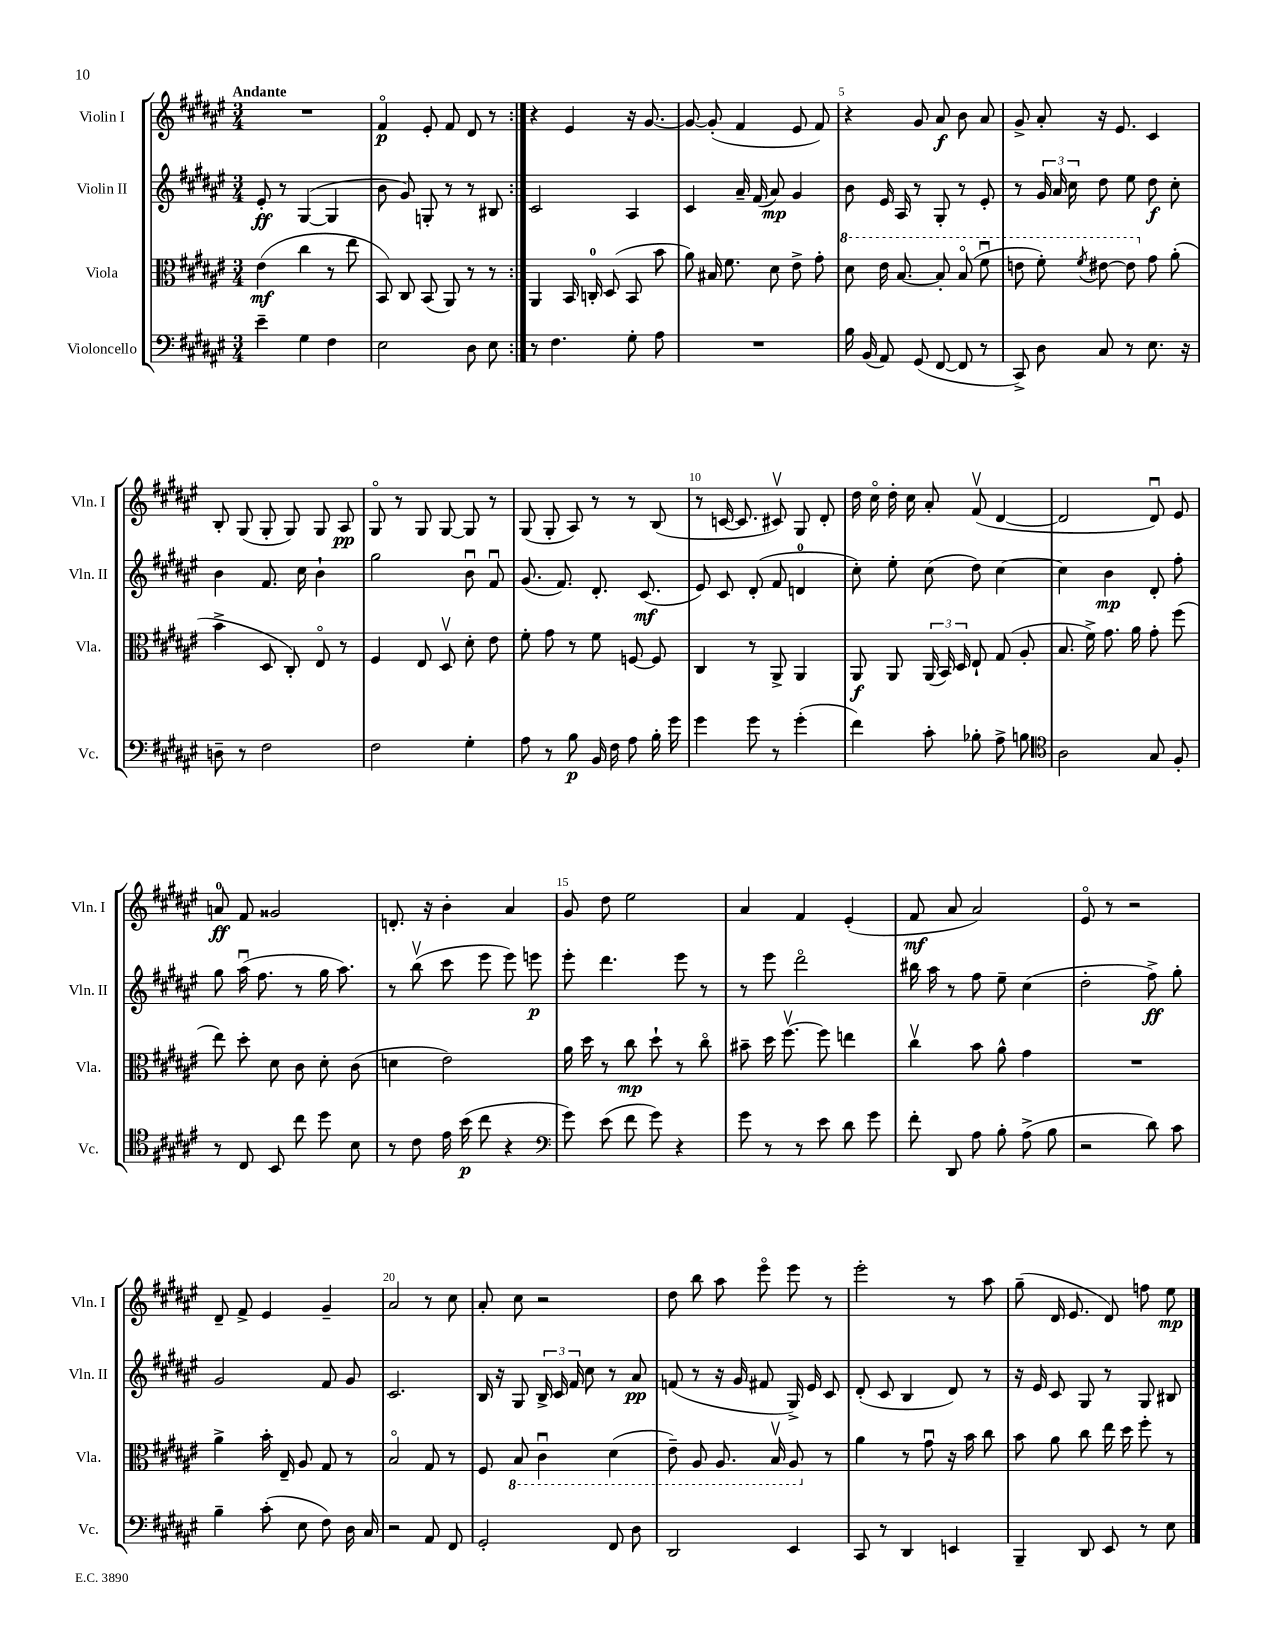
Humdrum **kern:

**kern	**dynam	**kern	**dynam	**kern	**dynam	**kern	**dynam
*part4	*part4	*part3	*part3	*part2	*part2	*part1	*part1
*staff4	*staff4	*staff3	*staff3	*staff2	*staff2	*staff1	*staff1
*I"Violoncello	*	*I"Viola	*	*I"Violin II	*	*I"Violin I	*
*I'Vc.	*	*I'Vla.	*	*I'Vln. II	*	*I'Vln. I	*
*clefF4	*	*clefC3	*	*clefG2	*	*clefG2	*
*k[f#c#g#d#a#e#]	*	*k[f#c#g#d#a#e#]	*	*k[f#c#g#d#a#e#]	*	*k[f#c#g#d#a#e#]	*
*M3/4	*	*M3/4	*	*M3/4	*	*M3/4	*
=1	=1	=1	=1	=1	=1	=1	=1
!	!	!	!	!	!	!LO:TX:a:B:t=Andante	!
4e#~\	.	(4e#\	mf	8e#'/	ff	2.r	.
.	.	.	.	8r	.	.	.
4G#\	.	4cc#\	.	([4G#/	.	.	.
4F#\	.	8r	.	4G#/]	.	.	.
.	.	8ee#\	.	.	.	.	.
=2	=2	=2	=2	=2	=2	=2	=2
2E#\	.	8BB/)	.	8b\	.	4f#/	p
.	.	8C#/	.	8g#/)	.	.	.
.	.	(8BB/	.	8Gn'/	.	8e#'/	.
.	.	8AA#/)	.	8r	.	8f#/	.
8D#\	.	8r	.	8r	.	8d#/	.
8E#\	.	8r	.	8B#X/	.	8r	.
=3:|!	=3:|!	=3:|!	=3:|!	=3:|!	=3:|!	=3:|!	=3:|!
8r	.	4AA#/	.	2c#/	.	4r	.
4.F#\	.	.	.	.	.	.	.
.	.	16BB/	.	.	.	4e#/	.
.	.	16Cn'/	.	.	.	.	.
.	.	(8D#/	.	.	.	.	.
8G#'\	.	8BB/	.	4A#/	.	16r	.
.	.	.	.	.	.	[8.g#/	.
8A#\	.	8b\	.	.	.	.	.
=4	=4	=4	=4	=4	=4	=4	=4
2.r	.	8a#\)	.	4c#/	.	8g#/_	.
.	.	16B#X/	.	.	.	(8g#'/]	.
.	.	8.f#\	.	.	.	.	.
.	.	.	.	16a#~/	.	4f#/	.
.	.	.	.	(16f#/	.	.	.
.	.	8d#\	.	8a#/)	mp	.	.
.	.	8e#^\	.	4g#/	.	8e#/	.
.	.	8g#'\	.	.	.	8f#/)	.
=5	=5	=5	=5	=5	=5	=5	=5
*	*	*8va	*	*	*	*	*
16B\	.	8dd#\	.	8b\	.	4r	.
(16BB/	.	.	.	.	.	.	.
8AA#/)	.	16ee#\	.	16e#/	.	.	.
.	.	[8.b/	.	16A#/	.	.	.
(8GG#/	.	.	.	8r	.	8g#/	.
[8FF#/	.	8b'/]	.	8G#'/	.	8a#/	f
8FF#/]	.	(8b/	.	8r	.	8b\	.
8r	.	8ff#u\	.	8e#'/	.	8a#/	.
=6	=6	=6	=6	=6	=6	=6	=6
8CC#^/)	.	8een\	.	8r	.	8g#^/	.
8D#\	.	8ff#'\)	.	24g#/	.	8a#'/	.
.	.	.	.	24a#/	.	.	.
.	.	.	.	24cc#\	.	.	.
.	.	8qff#/	.	.	.	.	.
8C#/	.	[8ee#X\	.	8dd#\	.	16r	.
.	.	.	.	.	.	8.e#/	.
8r	.	8ee#\]	.	8ee#\	.	.	.
*	*	*X8va	*	*	*	*	*
8.E#\	.	8g#\	.	8dd#\	f	4c#/	.
.	.	(8a#'\	.	8cc#'\	.	.	.
16r	.	.	.	.	.	.	.
!!LO:LB:g=z
=7	=7	=7	=7	=7	=7	=7	=7
8Dn~\	.	4b^\	.	4b\	.	8B'/	.
8r	.	.	.	.	.	(8G#/	.
2F#\	.	8D#/	.	8.f#/	.	8G#'/	.
.	.	8C#'/)	.	.	.	8G#/)	.
.	.	.	.	16cc#\	.	.	.
.	.	8E#/	.	4b`\	.	8G#/	.
.	.	8r	.	.	.	8A#/	pp
=8	=8	=8	=8	=8	=8	=8	=8
2F#\	.	4F#/	.	2gg#\	.	8G#/	.
.	.	.	.	.	.	8r	.
.	.	8E#/	.	.	.	8G#/	.
.	.	8D#v/	.	.	.	[8G#/	.
4G#'\	.	8d#'\	.	8bu\	.	8G#/]	.
.	.	8e#\	.	8f#u/	.	8r	.
=9	=9	=9	=9	=9	=9	=9	=9
8A#\	.	8f#'\	.	(8.g#/	.	(8G#/	.
8r	.	8g#\	.	.	.	8G#'/	.
.	.	.	.	8.f#/)	.	.	.
8B\	p	8r	.	.	.	8A#/)	.
16BB/	.	8f#\	.	8.d#'/	.	8r	.
16F#\	.	.	.	.	.	.	.
8A#\	.	[8Fn/	.	.	.	8r	.
.	.	.	.	(8.c#/	mf	.	.
16B'\	.	8F/]	.	.	.	(8B/	.
16g#\	.	.	.	.	.	.	.
=10	=10	=10	=10	=10	=10	=10	=10
4g#\	.	4C#/	.	8e#/)	.	8r	.
.	.	.	.	8c#/	.	[16cn/	.
.	.	.	.	.	.	8.c/]	.
8g#\	.	8r	.	(8d#'/	.	.	.
8r	.	8AA#^/	.	8f#/	.	8c#Xv/)	.
(4g#'\	.	4AA#/	.	4dn/	.	8G#/	.
.	.	.	.	.	.	8d#'/	.
=11	=11	=11	=11	=11	=11	=11	=11
4f#\)	.	8AA#/	f	8cc#'\)	.	16dd#\	.
.	.	.	.	.	.	16cc#\	.
.	.	8AA#/	.	8ee#'\	.	16dd#'\	.
.	.	.	.	.	.	16cc#\	.
8c#'\	.	(24AA#/	.	(8cc#\	.	8a#'/	.
.	.	24BB/)	.	.	.	.	.
.	.	24D#/	.	.	.	.	.
8B-X'\	.	8E#`/	.	8dd#\)	.	(8f#v/	.
8A#^\	.	(8G#/	.	[4cc#\	.	[4d#/	.
8Bn\	.	8A#'/	.	.	.	.	.
=12	=12	=12	=12	=12	=12	=12	=12
*clefC4	*	*	*	*	*	*	*
2A#\	.	8.B/	.	4cc#\]	.	2d#/]	.
.	.	16f#^\)	.	.	.	.	.
.	.	8.g#\	.	4b\	mp	.	.
.	.	16a#\	.	.	.	.	.
8G#/	.	8g#'\	.	8d#'/	.	8d#u/)	.
8F#'/	.	(8ff#\	.	8ff#'\	.	8e#/	.
!!LO:LB:g=z
=13	=13	=13	=13	=13	=13	=13	=13
8r	.	8ee#\)	.	8gg#\	.	8an/	ff
8C#/	.	8dd#'\	.	(16aa#u\	.	8f#/	.
.	.	.	.	8.ff#\	.	.	.
8BB/	.	8d#\	.	.	.	2g##X/	.
8cc#\	.	8c#\	.	8r	.	.	.
8dd#\	.	8d#'\	.	16gg#\	.	.	.
.	.	.	.	8.aa#\)	.	.	.
8B\	.	(8c#\	.	.	.	.	.
=14	=14	=14	=14	=14	=14	=14	=14
8r	.	4dn\	.	8r	.	8.dn'/	.
8c#\	.	.	.	(8bbv\	.	.	.
.	.	.	.	.	.	16r	.
16e#\	.	2e#\)	.	8ccc#\	.	4b'\	.
(16b\	p	.	.	.	.	.	.
8cc#\	.	.	.	8eee#\	.	.	.
4r	.	.	.	8eee#\)	.	4a#/	.
.	.	.	.	8eeen\	p	.	.
=15	=15	=15	=15	=15	=15	=15	=15
*clefF4	*	*	*	*	*	*	*
8g#\)	.	16a#\	.	8eee#'\	.	8g#/	.
.	.	16dd#\	.	.	.	.	.
(8e#\	.	8r	.	4.ddd#\	.	8dd#\	.
8f#\	.	8cc#\	mp	.	.	2ee#\	.
8g#\)	.	8dd#`\	.	.	.	.	.
4r	.	8r	.	8eee#\	.	.	.
.	.	8cc#\	.	8r	.	.	.
=16	=16	=16	=16	=16	=16	=16	=16
8g#\	.	8b#X~\	.	8r	.	4a#/	.
8r	.	16dd#\	.	8eee#\	.	.	.
.	.	[8.ff#v\	.	.	.	.	.
8r	.	.	.	2ddd#\	.	4f#/	.
8e#\	.	8ff#\]	.	.	.	.	.
8d#\	.	4een\	.	.	.	(4e#'/	.
8g#\	.	.	.	.	.	.	.
=17	=17	=17	=17	=17	=17	=17	=17
8f#'\	.	4cc#v\	.	16bb#X\	.	8f#/	mf
.	.	.	.	16aa#\	.	.	.
8DD#/	.	.	.	8r	.	8a#/	.
8A#\	.	8b\	.	8ff#\	.	2a#/)	.
8B'\	.	8a#^^\	.	8ee#~\	.	.	.
(8A#^\	.	4g#\	.	(4cc#\	.	.	.
8B\	.	.	.	.	.	.	.
=18	=18	=18	=18	=18	=18	=18	=18
2r	.	2.r	.	2dd#'\	.	8e#/	.
.	.	.	.	.	.	8r	.
.	.	.	.	.	.	2r	.
8d#\)	.	.	.	8ff#^\)	ff	.	.
8c#\	.	.	.	8gg#'\	.	.	.
!!LO:LB:g=z
=19	=19	=19	=19	=19	=19	=19	=19
4B~\	.	4a#^\	.	2g#/	.	8d#~/	.
.	.	.	.	.	.	8f#^/	.
(8c#'\	.	16b'\	.	.	.	4e#/	.
.	.	16E#~/	.	.	.	.	.
8E#\	.	8A#/	.	.	.	.	.
8F#\)	.	8G#/	.	8f#/	.	4g#~/	.
16D#\	.	8r	.	8g#/	.	.	.
16C#/	.	.	.	.	.	.	.
=20	=20	=20	=20	=20	=20	=20	=20
2r	.	2B/	.	2.c#/	.	2a#/	.
8AA#/	.	8G#/	.	.	.	8r	.
8FF#/	.	8r	.	.	.	8cc#\	.
=21	=21	=21	=21	=21	=21	=21	=21
2GG#'/	.	8F#/	.	16B/	.	8a#'/	.
.	.	.	.	16r	.	.	.
*	*	*8ba	*	*	*	*	*
.	.	8BB/	.	8G#/	.	8cc#\	.
.	.	4C#u\	.	24B^/	.	2r	.
.	.	.	.	24c#/	.	.	.
.	.	.	.	24f#/	.	.	.
.	.	.	.	8cc#\	.	.	.
8FF#/	.	(4D#\	.	8r	.	.	.
8D#\	.	.	.	8a#/	pp	.	.
=22	=22	=22	=22	=22	=22	=22	=22
2DD#/	.	8E#~\)	.	(8fn/	.	8dd#\	.
.	.	8AA#/	.	8r	.	8bb\	.
.	.	8.AA#/	.	16r	.	8aa#\	.
.	.	.	.	16g#/	.	.	.
.	.	.	.	8f#X/	.	8eee#\	.
.	.	16BBv/	.	.	.	.	.
4EE#/	.	8AA#/	.	16G#^/)	.	8eee#\	.
.	.	.	.	16e#/	.	.	.
*	*	*X8ba	*	*	*	*	*
.	.	8r	.	8c#/	.	8r	.
=23	=23	=23	=23	=23	=23	=23	=23
8CC#/	.	4a#\	.	(8d#'/	.	2eee#'\	.
8r	.	.	.	8c#/	.	.	.
4DD#/	.	8r	.	4B/	.	.	.
.	.	8g#u\	.	.	.	.	.
4EEn/	.	16r	.	8d#/)	.	8r	.
.	.	16b\	.	.	.	.	.
.	.	8cc#\	.	8r	.	8aa#\	.
=24	=24	=24	=24	=24	=24	=24	=24
4BBB~/	.	8b\	.	16r	.	(8gg#~\	.
.	.	.	.	16e#/	.	.	.
.	.	8a#\	.	8c#/	.	16d#/	.
.	.	.	.	.	.	8.e#/	.
8DD#/	.	8cc#\	.	8G#/	.	.	.
8EE#/	.	16ee#\	.	8r	.	8d#/)	.
.	.	16dd#\	.	.	.	.	.
8r	.	8ff#'\	.	8G#/	.	8ffn\	.
8E#\	.	8r	.	8B#X/	.	8ee#\	mp
==	==	==	==	==	==	==	==
*-	*-	*-	*-	*-	*-	*-	*-
